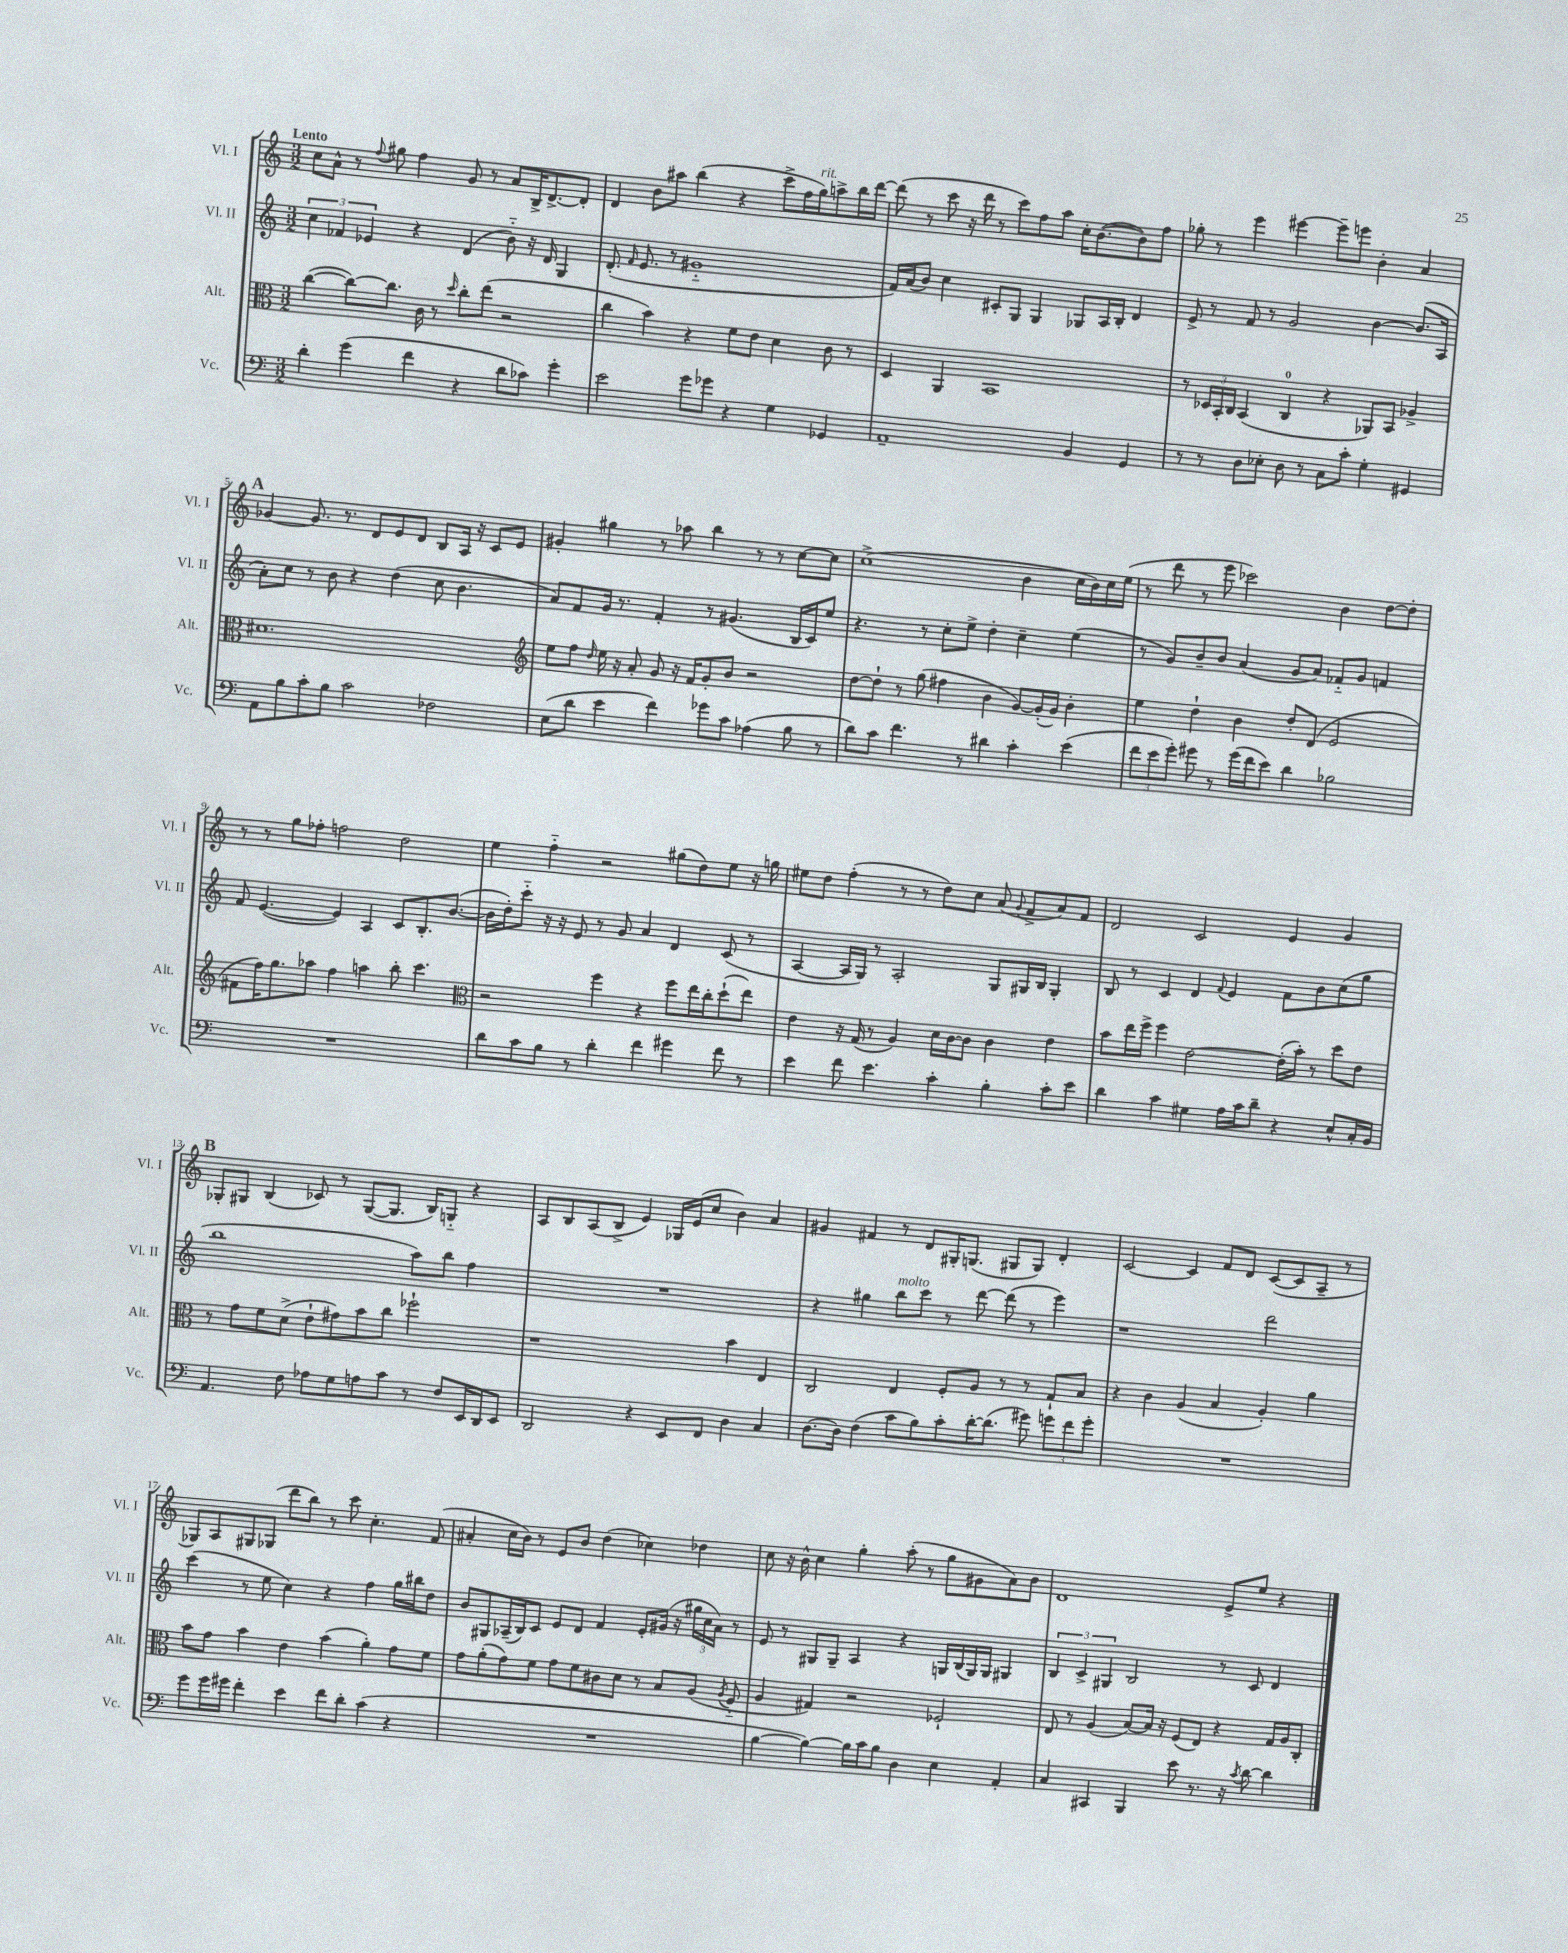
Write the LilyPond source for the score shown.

<<
\new StaffGroup <<
\new Staff = "s0" \with { instrumentName = "Vl. I" shortInstrumentName = "Vl. I" } {
    \clef treble \key c \major \numericTimeSignature \time 3/2 \tempo "Lento"
    \autoBeamOff c''8[ a'8]-^ r8 \appoggiatura { f''8 } gis''8 f''4 g'8 r8 a'8[ b16-> d'8.~-> d'8]-. |
    d'4 b'8[ ais''8] b''4( r4 c'''8[-> f''16 g''16^\markup { \italic "rit." }) a''8-> b''16 d'''16]~ |
    d'''8( r8 c'''8 r16 d'''16 r8 c'''8[) f''8 a''8] c''16[-. b'8.~( b'8) f''8] |
    ges''8-. r8 e'''4 eis'''4~ eis'''8[-- e'''8] b'4-. a'4 |
    \mark \markup { \bold "A" } ges'4~ ges'8. r8. d'8[ e'8 d'8] b8[ a16] r16 c'8[ e'8] |
    gis'4-. gis''4 r8 aes''8 b''4 r8 r8 c''8[~ c''8] |
    c''1->( b'4 c''16[ b'16) c''16 e''16]( |
    r8 d'''8 r8 e'''8 ces'''2) b'4 d''8[~ d''8]-. |
    r8 r8 g''8[ fes''8]-. f''2 d''2 |
    e''4 f''4-_ r2 gis''8[( d''8) e''8] r16 g''16 |
    eis''8[ d''8] f''4-.( r8 r8 d''8[) c''8] a'8( \appoggiatura { g'8 } f'8[-> a'8) f'8] |
    d'2 c'2 e'4 g'4 |
    \mark \markup { \bold "B" } ges8[-. gis8] b4( ces'8) r8 gis8[~( gis8.] b16[) g8]-_ r4 |
    a8[ b8 a8( b8]-> e'4) ges16[ e'16( c''8] b'4) a'4 |
    gis'4 fis'4 r8 d'8[ gis16-. g8.]( gis8[ gis8]) d'4-. |
    c'2~ c'4 f'8[ d'8] c'8[~( c'8 a8]-- r8 |
    ges8[) a8 gis8 ges8]( d'''8[ b''8]) r8 c'''8 c''4.-. f'8( |
    ais'4-. c''16[ b'16]) r8 e'8[ b'8] d''4( ces''4) des''4 |
    c''8 r16 b'16-^ c''4 g''4-. a''8-.( r8 g''8[ gis'8 a'8) b'8] |
    d'1 e'8[-> e''8] r4 \bar "|." |
}
\new Staff = "s1" \with { instrumentName = "Vl. II" shortInstrumentName = "Vl. II" } {
    \clef treble \key c \major \numericTimeSignature \time 3/2
    \autoBeamOff \tuplet 3/2 { c''4 fes'4 ees'4 } r4 d'4( b'8-_) r16 d'16 g4 |
    d'8.-.( \grace { f'16 } e'8. r8 gis'1-_ |
    f'16[) a'16( b'8]) c''4 cis'8[-. g8] g4 ges8[ a16 b16]-. d'4 |
    e'8-> r8 f'8 r8 g'2 b'4~ b'8.[( a16] |
    \mark \markup { \bold "A" } a'8[-.) c''8] r8 b'8 r4 d''4( c''8 b'4. |
    a'8[) f'8 g'16] r8. f'4-. r8 gis'4.( b16[ c'16) e''8] |
    r4. r8 c''8[-. e''8]-> d''4-. c''4-- e''4( |
    r8 g'8[) b'8-- b'8] a'4( g'8[ a'8]) fes'8[-_ g'8] f'4 |
    f'8 e'4.~( e'4) a4 c'8[ b8.-. b'8.]~( |
    b'16[ d''16-.) c'''8]-_ r16 r16 e'8 r8 g'8 a'4 d'4 c'8( r8 |
    a4~ a16[ g16]) r8 a2-. g8[ gis16 b16] gis4-. |
    b8 r8 c'4 d'4 \appoggiatura { f'8 } e'4 f'8[ b'8 c''8( g''8] |
    \mark \markup { \bold "B" } b''1 a''8[) b''8] f''4 |
    R1. |
    r4 gis''4 b''8[^\markup { \italic "molto" } c'''8] r8 d'''8~ d'''8( r8 e'''4) |
    r1 d'''2 |
    c'''4( r8 e''8 c''4) r4 f''4 g''16[ bis''16 d''8] |
    b'8[ gis8 aes16--( b16) c'8] e'8[ d'8] f'4 e'8[-. gis'16]( r16 \tuplet 3/2 { gis''16[ c''16 a'16]) } r8 |
    e'8 r8 gis8[ gis8]-- a4 r4 g16[ b16( g16) g16] gis4 |
    \tuplet 3/2 { b4 c'4-> gis4 } b2 r8 c'8 d'4 \bar "|." |
}
\new Staff = "s2" \with { instrumentName = "Alt." shortInstrumentName = "Alt." } {
    \clef alto \key c \major \numericTimeSignature \time 3/2
    \autoBeamOff c''4~( c''8[~) c''8.] c'16 r8 \grace { d''16 } c''8[-. e''8]( r2 |
    c''4 b'4) r4 f'8[ e'8] d'4 c'8 r8 |
    d4 a,4 b,1 |
    r8 \tuplet 3/2 { des16[ b,16-. c16] } b,4( c4-0 r4 aes,8[) b,8] aes4-> |
    \mark \markup { \bold "A" } dis'1. |
    \clef treble e''8[ f''8] \grace { d''16 } e''16 r16 a'8-. g'8 r16 f'16[ g'8-. b'8] r2 |
    d''8[~ d''8]-! r8 g''8( fis''4 b'4 g'8[~) g'16-.( g'16]) b'4-. |
    e''4 d''4-! b'4 d''8[-. d'8]( e'2 |
    fis'8[ f''16) g''8. aes''8] f''4 a''4 b''8-. c'''4. |
    \clef alto r2 f''4 r4 f''8[ e''16 c''16-. d''8-!( e''8]) |
    e'4 r16 g16( r8 a4) d'16[ c'16~ c'8] c'4 e'4 |
    b'8[ e''16 f''16]-> f''4 e'2~ e'16[-.( b'16]-.) r8 d''8[ e'8] |
    \mark \markup { \bold "B" } r8 g'8[ f'8 d'8]->( e'8[-! gis'8) b'8 c''8] fes''2-! |
    r1 b'4 e4 |
    c2 e4 f8[-. a8] r8 r8 g8[-! b8] |
    r4 c'4 a4( b4 a4-.) a'4 |
    b'8[ g'8] b'4 e'4 b'4( a'4-.) g'8[ f'8] |
    g'8[ a'8-.( g'8) f'8] g'8[ f'8 cis'8 d'8] r8 b8[ a8]( \acciaccatura { a8 } f8-_ |
    a4 gis4) r2 fes2-! |
    e8 r8 a4( b8[~) b16] r16 f8[( e8]) r4 g16[ a16 c8]-. \bar "|." |
}
\new Staff = "s3" \with { instrumentName = "Vc." shortInstrumentName = "Vc." } {
    \clef bass \key c \major \numericTimeSignature \time 3/2
    \autoBeamOff d'4-. g'4( f'4 r4 d'8[ ces'8]) g'4-. |
    e'2 g'8[ ges'8] r4 g4 ges,4 |
    a,1-- b,4 g,4 |
    r8 r8 d8[ ees8]-. d8 r8 c8[ c'8]-. g4-. gis,4 |
    \mark \markup { \bold "A" } a,8[ b8 c'8-. b8] c'2 fes2 |
    e8[( d'8] e'4 f'4) ges'8[ c'8] aes4( b8 r8 |
    d'8[) c'8] f'4. r8 dis'4 c'4-. e'4( |
    \tuplet 3/2 { f'8[ e'8 g'8]-.) } gis'8 r8 gis'16[( f'16 e'8]) d'4 bes2 |
    R1. |
    d'8[ c'8 b8] r8 d'4-. f'4 gis'4 f'8 r8 |
    e'4 f'8 e'4. c'4-. b4-. c'8[-. e'8] |
    d'4 c'4 gis4 a16[ c'16 d'8]-- r4 e8[-^ c16-. b,16] |
    \mark \markup { \bold "B" } a,4. f8 aes8[ g8 a8 c'8] r8 f8[ e,16 d,16 e,8] |
    d,2 r4 e,8[ f,8] d4 c4 |
    d8.[~ d16] f4( c'8[ b8) c'8-. d'16~-. d'8.]( gis'8) \tuplet 3/2 { g'8[ f'8 g'8]-. } |
    R1. |
    g'8[ g'16 gis'16] f'4-. e'4 f'8[ d'8]-. c'4( r4 |
    R1. |
    b4~ b4~) b16[ c'16 b8] d4 e4 a,4-. |
    c4 cis,4 b,,4 e'8 r8. r16 \acciaccatura { c'8 } d'8~ d'4 \bar "|." |
}
>>
>>
